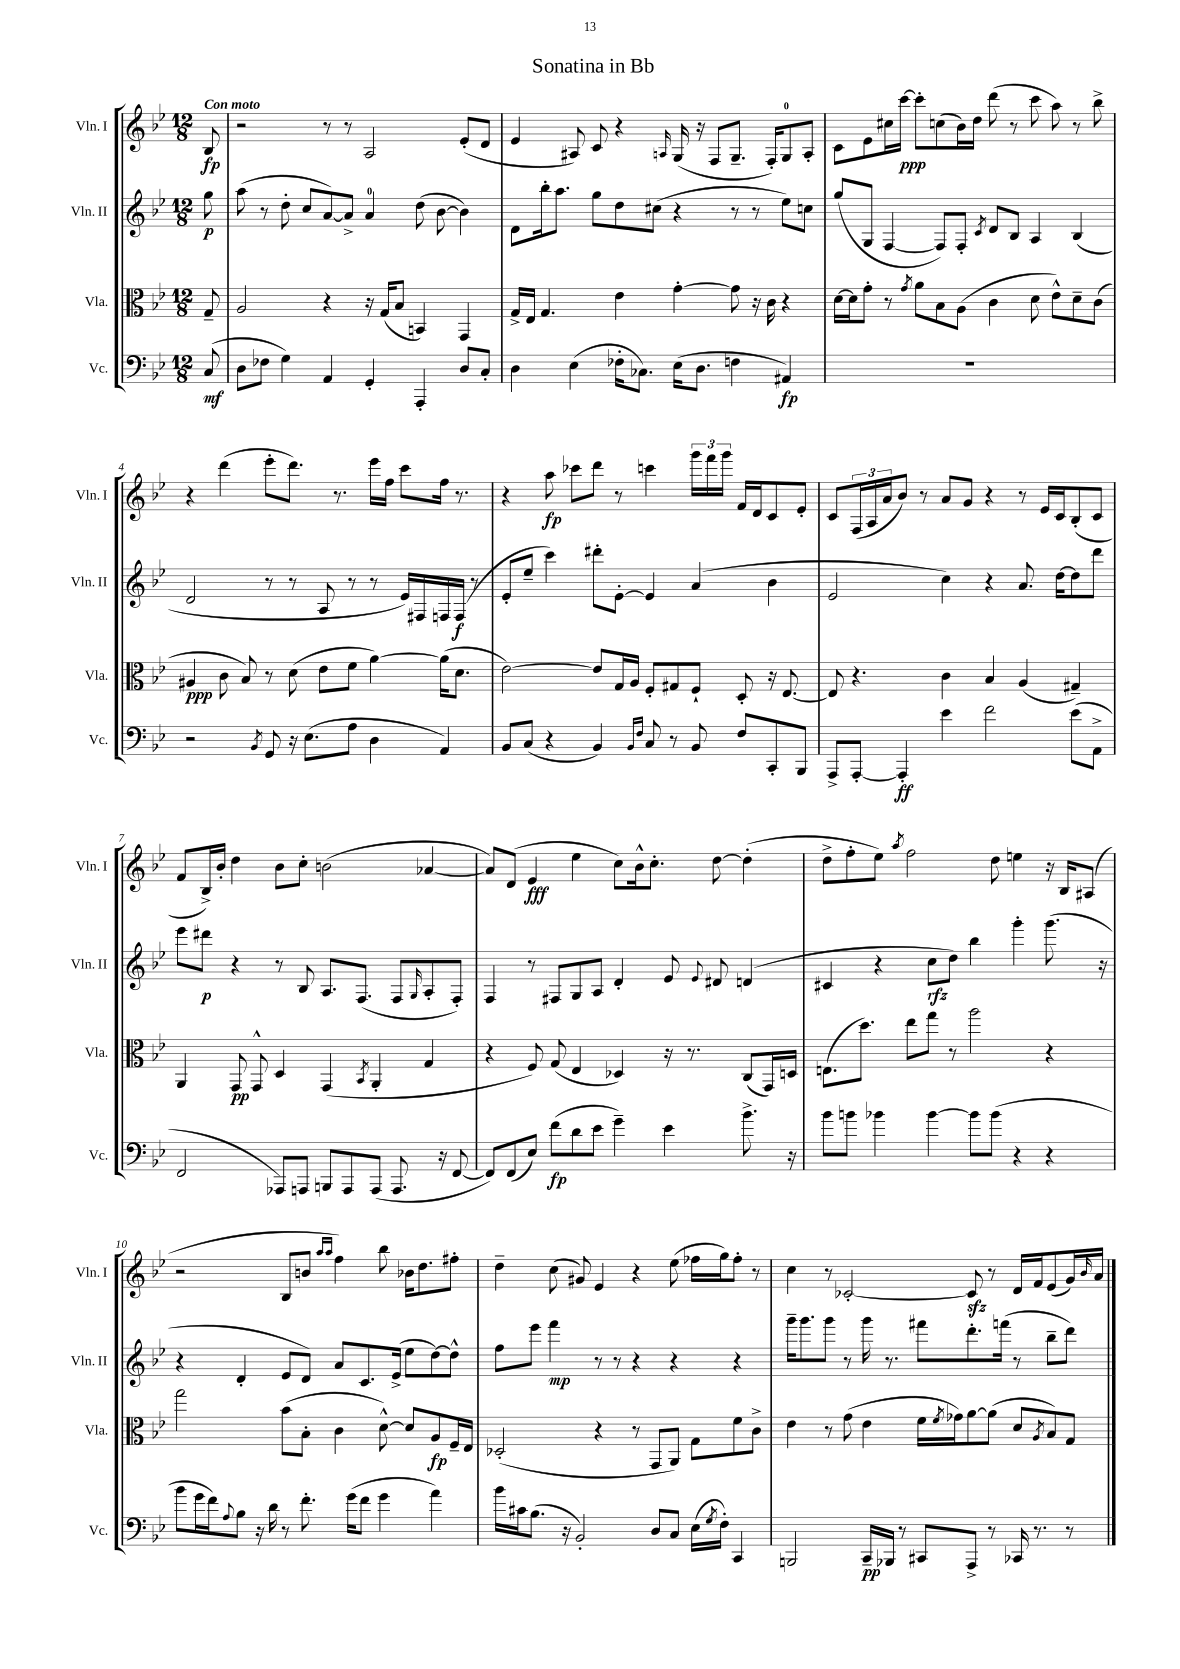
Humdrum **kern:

**kern	**kern	**kern	**kern
*staff4	*staff3	*staff2	*staff1
*clefF4	*clefC3	*clefG2	*clefG2
*k[b-e-]	*k[b-e-]	*k[b-e-]	*k[b-e-]
*M12/8	*M12/8	*M12/8	*M12/8
(8C	8G~	8gg	8B-
=	=	=	=
8D	2A	(8aa	2r
8F-	.	8r	.
4G)	.	8dd'	.
.	.	8cc	.
4AA	4r	[8a)	8r
.	.	8a^]	8r
4GG'	16r	4a	2A
.	(16G	.	.
.	8B-	.	.
4AAA'	4BB)	(8dd	.
.	.	[8b-	.
8D	4GG	4b-])	(8e-'
8C'	.	.	8d
=	=	=	=
4D	16G^	8d	4e-
.	16E-	.	.
.	4.G	16bb-'	.
.	.	8.aa	.
(4E-	.	.	8A#)
.	.	8gg	8c
16F-'	4e-	8dd	4r
8.C-)	.	.	.
.	.	(8cc#	.
.	.	.	16qqA
(16E-	[4g'	4r	(16G
8.D	.	.	16r
.	.	.	8F
4F	8g]	8r	8.G~
.	16r	8r	.
.	16c	.	16F')
4AA#)	4r	8ee-)	8G
.	.	8cc	8A'
=	=	=	=
1.r	[16d	(8gg	8c
.	16d]	.	.
.	8g'	8G	8e-
.	8r	[4F	16cc#
.	.	.	[16ccc
.	8qg	.	.
.	8a	.	8ccc']
.	8B-	8F])	(8cc
.	(8A	8F'	16b-)
.	.	.	16dd
.	.	8qc	.
.	4c	8d	(8ddd
.	.	8B-	8r
.	8d	4A	8ccc
.	8e-^^)	.	8aa)
.	8d~	(4B-	8r
.	(8c	.	8bb-^
=	=	=	=
2r	4A#	2d	4r
.	8c	.	(4ddd
.	8B-)	.	.
8qBB-	.	.	.
8GG	8r	8r	8eee-'
16r	(8d	8r	8.ddd)
(8.E-	.	.	.
.	8e-	8A	.
.	.	.	8.r
8A	8f	8r	.
4D	[4a)	8r	16eee-
.	.	.	16ff
.	.	16e-)	8ccc
.	.	16F#	.
4AA)	(16a]	16F	16ff
.	8.d	(16F	8.r
.	.	8r	.
=	=	=	=
8BB-	[2e-)	8e-'	4r
(8C	.	8ee-~	.
4r	.	4ccc)	8aa
.	.	.	8ccc-
4BB-)	8e-]	8ddd#'	8ddd
.	16G	[8e-'	8r
.	16A	.	.
16qqBB-	.	.	.
16qqF	.	.	.
8C	8F'	4e-]	4ccc
8r	8G#	.	.
8BB-	8F`	(4a	24ggg
.	.	.	24fff
.	.	.	24ggg
8F	8D'	.	16f
.	.	.	16d
8CC'	16r	4b-	8c
.	[8.E-	.	.
8BBB-	.	.	8e-'
=	=	=	=
8AAA^	8E-]	2e-	8c
[8AAA'	4.r	.	(24F
.	.	.	24A
.	.	.	24a
4AAA']	.	.	8b-)
.	.	.	8r
4e-	4c	4cc)	8a
.	.	.	8g
2f	4B-	4r	4r
.	(4A	8.a	8r
.	.	.	16e-
.	.	[16dd	16c
(8e-	4G#~)	8dd]	(8B-'
8AA^	.	8ddd	8c
=	=	=	=
2FF	4AA	8eee-	8f
.	.	8ddd#	16B-^)
.	.	.	16b-'
.	8GG	4r	4dd
.	8GG^^	.	.
8AAA-)	4D	8r	8b-
8AAA	.	8B-	8cc'
8BBB	(4GG	8.A	(2b
8AAA	.	.	.
.	.	(8.F	.
.	8qBB-	.	.
(8AAA	4AA'	.	.
8.AAA	.	8F	.
.	.	16qqG	.
.	4G	8A'	[4a-
16r	.	.	.
[8FF	.	8F')	.
=	=	=	=
8FF])	4r	4F	8a-])
(8FF	.	.	(8d
8E-)	8F)	8r	4e-
(8f	(8G	8F#	.
8d	4E-	8G	4ee-
8e-	.	8A	.
4g~)	4D-)	4d'	8cc)
.	.	.	16b-^^
.	.	.	8.cc'
4e-	16r	8e-	.
.	8.r	.	.
.	.	8qqe-	.
.	.	8d#	[8dd
8.b-^	(8C	(4d	(4dd']
.	16GG)	.	.
16r	16D	.	.
=	=	=	=
8b-	(8.E	4c#	8dd^
8b	.	.	8ff'
.	8.dd)	.	.
4b-	.	4r	8ee-)
.	.	.	8qaa
.	8ee-	.	2ff
[4b-	8gg	8cc	.
.	8r	8dd)	.
8b-]	2aa	4bb-	.
(8b-	.	.	8dd
4r	.	4ggg'	4ee
4r	4r	(8.ggg	16r
.	.	.	16B-
.	.	.	(8A#
.	.	16r	.
=	=	=	=
8b-	2gg	4r	2r
16g	.	.	.
16f)	.	.	.
8qqA	.	.	.
8B-	.	4d'	.
16r	.	.	.
16d	.	.	.
8r	(8b-	8e-	8B-
8.f'	8B-'	8d)	8b
.	.	.	16qqaa
.	.	.	16qqaa
.	4c	8a	4ff)
(16g	.	.	.
8f	.	8.c	.
4g	[8d^^)	.	8bb-
.	.	(16e-^	.
.	8d]	8ee-	16b-
.	.	.	8.dd
4a)	8A	[8dd)	.
.	16F~	8dd^^]	8ff#'
.	16E-	.	.
=	=	=	=
16b-	(2D-'	8ff	4dd~
16c#	.	.	.
(8.B-	.	8eee-	.
.	.	4fff	(8cc
16r	.	.	.
2BB-')	.	.	8g#)
.	4r	8r	4e-
.	.	8r	.
.	8r	4r	4r
8D	8GG	.	.
8C	8AA)	4r	(8ee-
(16E-	8G	.	16ff-
8qG	.	.	.
16F')	.	.	16gg)
4CC	8f	4r	8ff-'
.	8c^	.	8r
=	=	=	=
2BBB	4e-	16ggg~	4cc
.	.	8.ggg	.
.	8r	8ggg	8r
.	(8g	8r	[2c-'
16CC~	4e-	16ggg	.
16BBB-	.	8.r	.
8r	.	.	.
8CC#	16f	8fff#	.
.	8qf	.	.
.	16g-)	.	.
8AAA^	[8a	8.ddd'	8c-]
8r	(8a]	.	8r
.	.	(16fff	.
16CC-	8d	8r	16d
8.r	.	.	16f
.	8qA	.	.
.	8B-)	8bb-~	(8e-
8r	8G	8ddd)	16g)
.	.	.	16qqb-
.	.	.	16a
==	==	==	==
*-	*-	*-	*-
